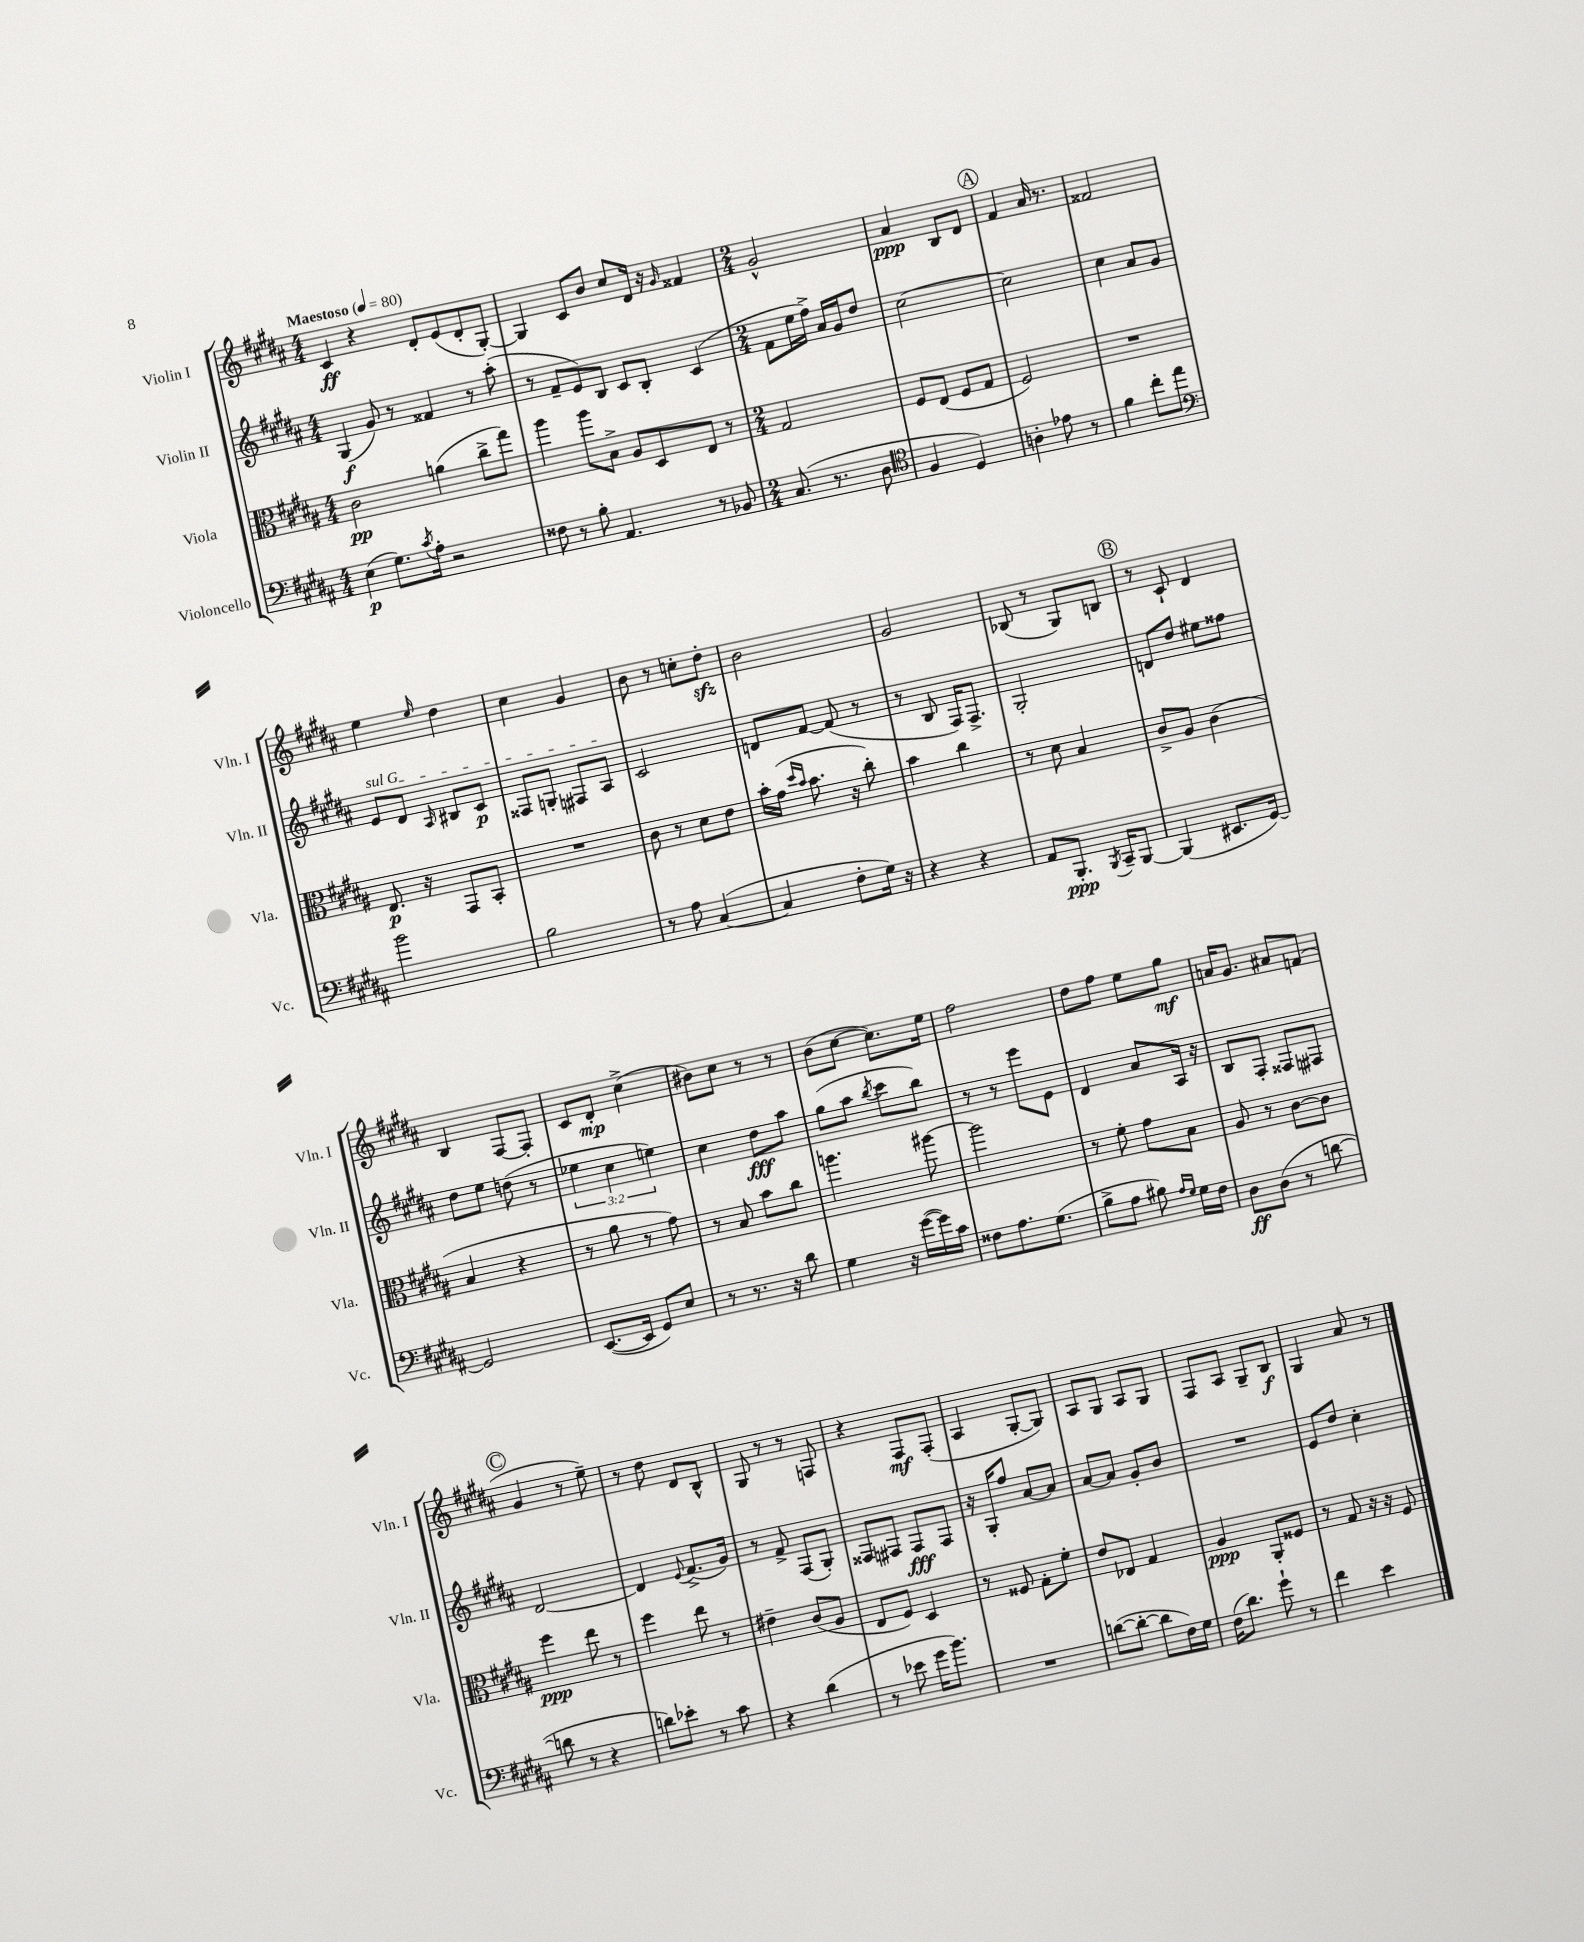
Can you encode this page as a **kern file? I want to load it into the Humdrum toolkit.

**kern	**dynam	**kern	**dynam	**kern	**dynam	**kern	**dynam
*part4	*part4	*part3	*part3	*part2	*part2	*part1	*part1
*staff4	*staff4	*staff3	*staff3	*staff2	*staff2	*staff1	*staff1
*I"Violoncello	*	*I"Viola	*	*I"Violin II	*	*I"Violin I	*
*I'Vc.	*	*I'Vla.	*	*I'Vln. II	*	*I'Vln. I	*
*clefF4	*	*clefC3	*	*clefG2	*	*clefG2	*
*k[f#c#g#d#a#]	*	*k[f#c#g#d#a#]	*	*k[f#c#g#d#a#]	*	*k[f#c#g#d#a#]	*
*M4/4	*	*M4/4	*	*M4/4	*	*M4/4	*
*MM80	*	*MM80	*	*MM80	*	*MM80	*
=1	=1	=1	=1	=1	=1	=1	=1
!	!	!	!	!	!	!LO:TX:a:B:t=Maestoso	!
(4E\	p	2c#\	pp	(4G#/	f	4c#/	ff
8.G#\L)	.	.	.	8g#/)	.	4r	.
.	.	.	.	8r	.	.	.
8qc#/	.	.	.	.	.	.	.
16A#'\Jk	.	.	.	.	.	.	.
2r	.	(4an\	.	4f##X/	.	8d#'/L	.
.	.	.	.	.	.	(8e/	.
.	.	8cc#^\L	.	8r	.	8d#'/	.
.	.	8gg#\J)	.	(8aa#'\	.	[8G#'/J)	.
=2	=2	=2	=2	=2	=2	=2	=2
8F##X\	.	4aa#\	.	8r	.	4G#/]	.
8r	.	.	.	8f#~/L	.	.	.
8B'\	.	8aa#\L	.	8e/)	.	8c#/L	.
4.AA#/	.	8B^\J	.	8B/J	.	8b/J	.
.	.	8A#/L	.	8c#/L	.	8cc#/L	.
.	.	8D#/	.	8B'/J	.	16d#/Jk	.
.	.	.	.	.	.	16r	.
.	.	.	.	.	.	16qqg#/	.
8r	.	8E/J	.	(4c#/	.	4f##X/	.
8BB-X/	.	8r	.	.	.	.	.
=3	=3	=3	=3	=3	=3	=3	=3
*M2/4	*	*M2/4	*	*M2/4	*	*M2/4	*
(8.C#/	.	2G#/	.	8f#\L	.	2g#^^/	.
.	.	.	.	16ee\L	.	.	.
8.r	.	.	.	16ff#^\JJ)	.	.	.
.	.	.	.	16a#/LL	.	.	.
.	.	.	.	16g#/J	.	.	.
8D#\	.	.	.	8dd#/J	.	.	.
=4	=4	=4	=4	=4	=4	=4	=4
*clefC4	*	*	*	*	*	*	*
4F#/	.	8F#/L	.	[2cc#\	.	4a#/	ppp
.	.	(8E/J	.	.	.	.	.
4D#/)	.	8F#/L	.	.	.	8B/L	.
.	.	8G#/J	.	.	.	8d#/J	.
!!LO:REH:place=s1:t=A
=5	=5	=5	=5	=5	=5	=5	=5
4An'\	.	2F#/)	.	2cc#\]	.	4f#/	.
8e-X\	.	.	.	.	.	16a#/	.
.	.	.	.	.	.	8.r	.
8r	.	.	.	.	.	.	.
=6	=6	=6	=6	=6	=6	=6	=6
4f#\	.	2r	.	4cc#\	.	2f##X/	.
8cc#'\L	.	.	.	8a#/L	.	.	.
8ee\J	.	.	.	8g#/J	.	.	.
!!LO:LB:g=z
=7	=7	=7	=7	=7	=7	=7	=7
*clefF4	*	*	*	*	*	*	*
!	!	!	!	!LO:TX:a:i:t=sul G	!	!	!
2b\	.	8.E/	p	8e/L	.	4ee\	.
.	.	.	.	8d#/J	.	.	.
.	.	16r	.	.	.	.	.
.	.	.	.	16qqA#/	.	16qqee/	.
.	.	8GG#/L	.	8B#X/L	.	4dd#\	.
.	.	8BB'/J	.	8c#/J	p	.	.
=8	=8	=8	=8	=8	=8	=8	=8
2B\	.	2r	.	8F##X/L	.	4cc#\	.
.	.	.	.	8Gn'/J	.	.	.
.	.	.	.	8F#X/L	.	4g#/	.
.	.	.	.	8A#/J	.	.	.
=9	=9	=9	=9	=9	=9	=9	=9
8r	.	8c#\	.	2c#/	.	8b\	.
8A#\	.	8r	.	.	.	8r	.
([4C#/	.	8d#\L	.	.	.	8ccn'\L	.
.	.	8e\J	.	.	.	8dd#zz'\J	.
=10	=10	=10	=10	=10	=10	=10	=10
4C#/]	.	16b'\LL	.	8dn/L	.	2b\	.
.	.	(16g#\JJ	.	.	.	.	.
.	.	16qqdd#/LL	.	.	.	.	.
.	.	16qqb/JJ	.	.	.	.	.
.	.	8.b\	.	[8f#/J	.	.	.
8F#'\L	.	.	.	(8f#/]	.	.	.
.	.	16r	.	.	.	.	.
16G#\Jk)	.	8cc#'\)	.	8r	.	.	.
16r	.	.	.	.	.	.	.
=11	=11	=11	=11	=11	=11	=11	=11
4r	.	4b\	.	8r	.	2g#/	.
.	.	.	.	8B/	.	.	.
4r	.	4cc#\	.	16F#/KL)	.	.	.
.	.	.	.	8.F#^/J	.	.	.
=12	=12	=12	=12	=12	=12	=12	=12
8AA#/L	.	8r	.	2G#'/	.	(8B-X/	.
8.BBB'/J	ppp	8d#\	.	.	.	8r	.
.	.	4B/	.	.	.	8G#/L)	.
8qBBB/	.	.	.	.	.	.	.
16CC#~/KL	.	.	.	.	.	.	.
[8BBB/J	.	.	.	.	.	8Bn/J	.
!!LO:REH:place=s1:t=B
=13	=13	=13	=13	=13	=13	=13	=13
(4BBB/]	.	8c#^/L	.	8dn/L	.	8r	.
.	.	8A#/J	.	8dd#/J	.	8c#`/	.
8.EE#X/L	.	(4c#\	.	8ee#X\L	.	4d#/	.
.	.	.	.	8ff##X\J	.	.	.
[16GG#/Jk)	.	.	.	.	.	.	.
!!LO:LB:g=z
=14	=14	=14	=14	=14	=14	=14	=14
2GG#/]	.	4B/	.	8dd#\L	.	4B/	.
.	.	.	.	8ee\J	.	.	.
.	.	4r	.	(8ddn\	.	[8F#/L	.
.	.	.	.	8r	.	8F#'/J]	.
=15	=15	=15	=15	=15	=15	=15	=15
([8.EE/L	.	8r	.	6ee-X\	.	8c#/L	.
.	.	8a#\	.	.	.	8d#'/J	mp
.	.	.	.	6cc#\	.	.	.
16EE/Jk]	.	.	.	.	.	.	.
8GG#/L)	.	8r	.	.	.	(4cc#^\	.
.	.	.	.	6een\)	.	.	.
8E/J	.	8g#\)	.	.	.	.	.
=16	=16	=16	=16	=16	=16	=16	=16
8r	.	8r	.	4cc#\	.	8b#X\L)	.
8.r	.	8B/	.	.	.	8cc#\J	.
.	.	8b\L	.	8dd#\L	fff	8r	.
16r	.	.	.	.	.	.	.
8d#\	.	8cc#\J	.	8aa#\J	.	8r	.
=17	=17	=17	=17	=17	=17	=17	=17
4G#\	.	4.aan\	.	(8gg#\L	.	(8b\L	.
.	.	.	.	8aa#\J	.	[8cc#\J	.
.	.	.	.	8qbb/	.	.	.
16r	.	.	.	8ccc#\L	.	8.cc#\L])	.
([16g#\LL	.	.	.	.	.	.	.
16g#\])	.	[8aa#X\	.	8bb\J)	.	.	.
16c#\JJ	.	.	.	.	.	16ee\Jk	.
=18	=18	=18	=18	=18	=18	=18	=18
8F##X\L	.	2aa#\]	.	8r	.	2ff#\	.
8.A#\	.	.	.	8r	.	.	.
.	.	.	.	8eee\L	.	.	.
(8.G#\J	.	.	.	.	.	.	.
.	.	.	.	8e\J	.	.	.
=19	=19	=19	=19	=19	=19	=19	=19
8B^\L	.	8r	.	4d#/	.	8dd#\L	.
8A#\J	.	8f#'\	.	.	.	8ff#\J	.
8B#X\)	.	8g#\L	.	8a#/L	.	8ee\L	.
16qqA#/LL	.	.	.	.	.	.	.
16qqG#/JJ	.	.	.	.	.	.	.
16G#\LL	.	8B\J	.	16A#/Jk	.	8gg#\J	mf
16F#\JJ	.	.	.	16r	.	.	.
=20	=20	=20	=20	=20	=20	=20	=20
8D#\L	ff	8A#/	.	8B/L	.	16an/KL	.
.	.	.	.	.	.	8.g#/J	.
(8D#\J	.	8r	.	8F#'/J	.	.	.
8r	.	[8c#\L	.	8F##X/L	.	8a#X/L	.
[8dn\	.	8c#\J]	.	8F#X/J	.	(8fn/J	.
!!LO:LB:g=z
!!LO:REH:place=s1:t=C
=21	=21	=21	=21	=21	=21	=21	=21
8dn\]	.	4ff#\	ppp	[2d#/	.	4g#/	.
8r	.	.	.	.	.	.	.
4r	.	8ee\	.	.	.	8r	.
.	.	8r	.	.	.	8ee~\)	.
=22	=22	=22	=22	=22	=22	=22	=22
8dn\L)	.	4ff#\	.	4d#/]	.	8r	.
8e-X'\J	.	.	.	.	.	8dd#\	.
.	.	.	.	8qqe/	.	.	.
8r	.	8ee\	.	(8.f#^/L	.	8d#/L	.
8c#\	.	8r	.	.	.	8B^^/J	.
.	.	.	.	16g#/Jk)	.	.	.
=23	=23	=23	=23	=23	=23	=23	=23
4r	.	4e#X~\	.	8r	.	8G#/	.
.	.	.	.	8f#^/	.	8r	.
(4d#\	.	(8c#/L	.	(8F#/L	.	8r	.
.	.	8A#/J	.	8G#'/J)	.	8Fn/	.
=24	=24	=24	=24	=24	=24	=24	=24
8r	.	8E/L	.	8F##X/L	.	4r	.
8e-X\	.	8F#/J)	.	8F#X/J	.	.	.
16g#\KL	.	4D#/	.	8F#/L	fff	8F#/L	mf
8.b\J)	.	.	.	.	.	.	.
.	.	.	.	8F#/J	.	(8F#'/J	.
=25	=25	=25	=25	=25	=25	=25	=25
2r	.	8r	.	16r	.	4A#/	.
.	.	.	.	16G#'/KL	.	.	.
.	.	8F##X/	.	8ff#/J	.	.	.
.	.	8G#'\L	.	[8a#/L	.	[8G#'/L	.
.	.	8f#'\J	.	8a#/J]	.	8G#/J])	.
=26	=26	=26	=26	=26	=26	=26	=26
([8dn\L	.	8e/L	.	[8a#/L	.	8A#/L	.
8d'\J_	.	8E-X/J	.	8a#/J]	.	8G#/J	.
8d\L]	.	4G#/	.	8g#'/L	.	8A#/L	.
16F#\L)	.	.	.	8b/J	.	8G#/J	.
16G#\JJ	.	.	.	.	.	.	.
=27	=27	=27	=27	=27	=27	=27	=27
(16F#\KL	.	4A#/	ppp	2r	.	8F#/L	.
8.d#\J)	.	.	.	.	.	.	.
.	.	.	.	.	.	8A#/J	.
8g#`\	.	8AA#'/L	.	.	.	8G#~/L	.
8r	.	8F##X/J	.	.	.	8B/J	f
=28	=28	=28	=28	=28	=28	=28	=28
4f#\	.	8r	.	8e/L	.	4G#/	.
.	.	8G#/	.	8dd#/J	.	.	.
4e\	.	16r	.	4cc#'\	.	8a#/	.
.	.	16r	.	.	.	.	.
.	.	8F#/	.	.	.	8r	.
==	==	==	==	==	==	==	==
*-	*-	*-	*-	*-	*-	*-	*-
